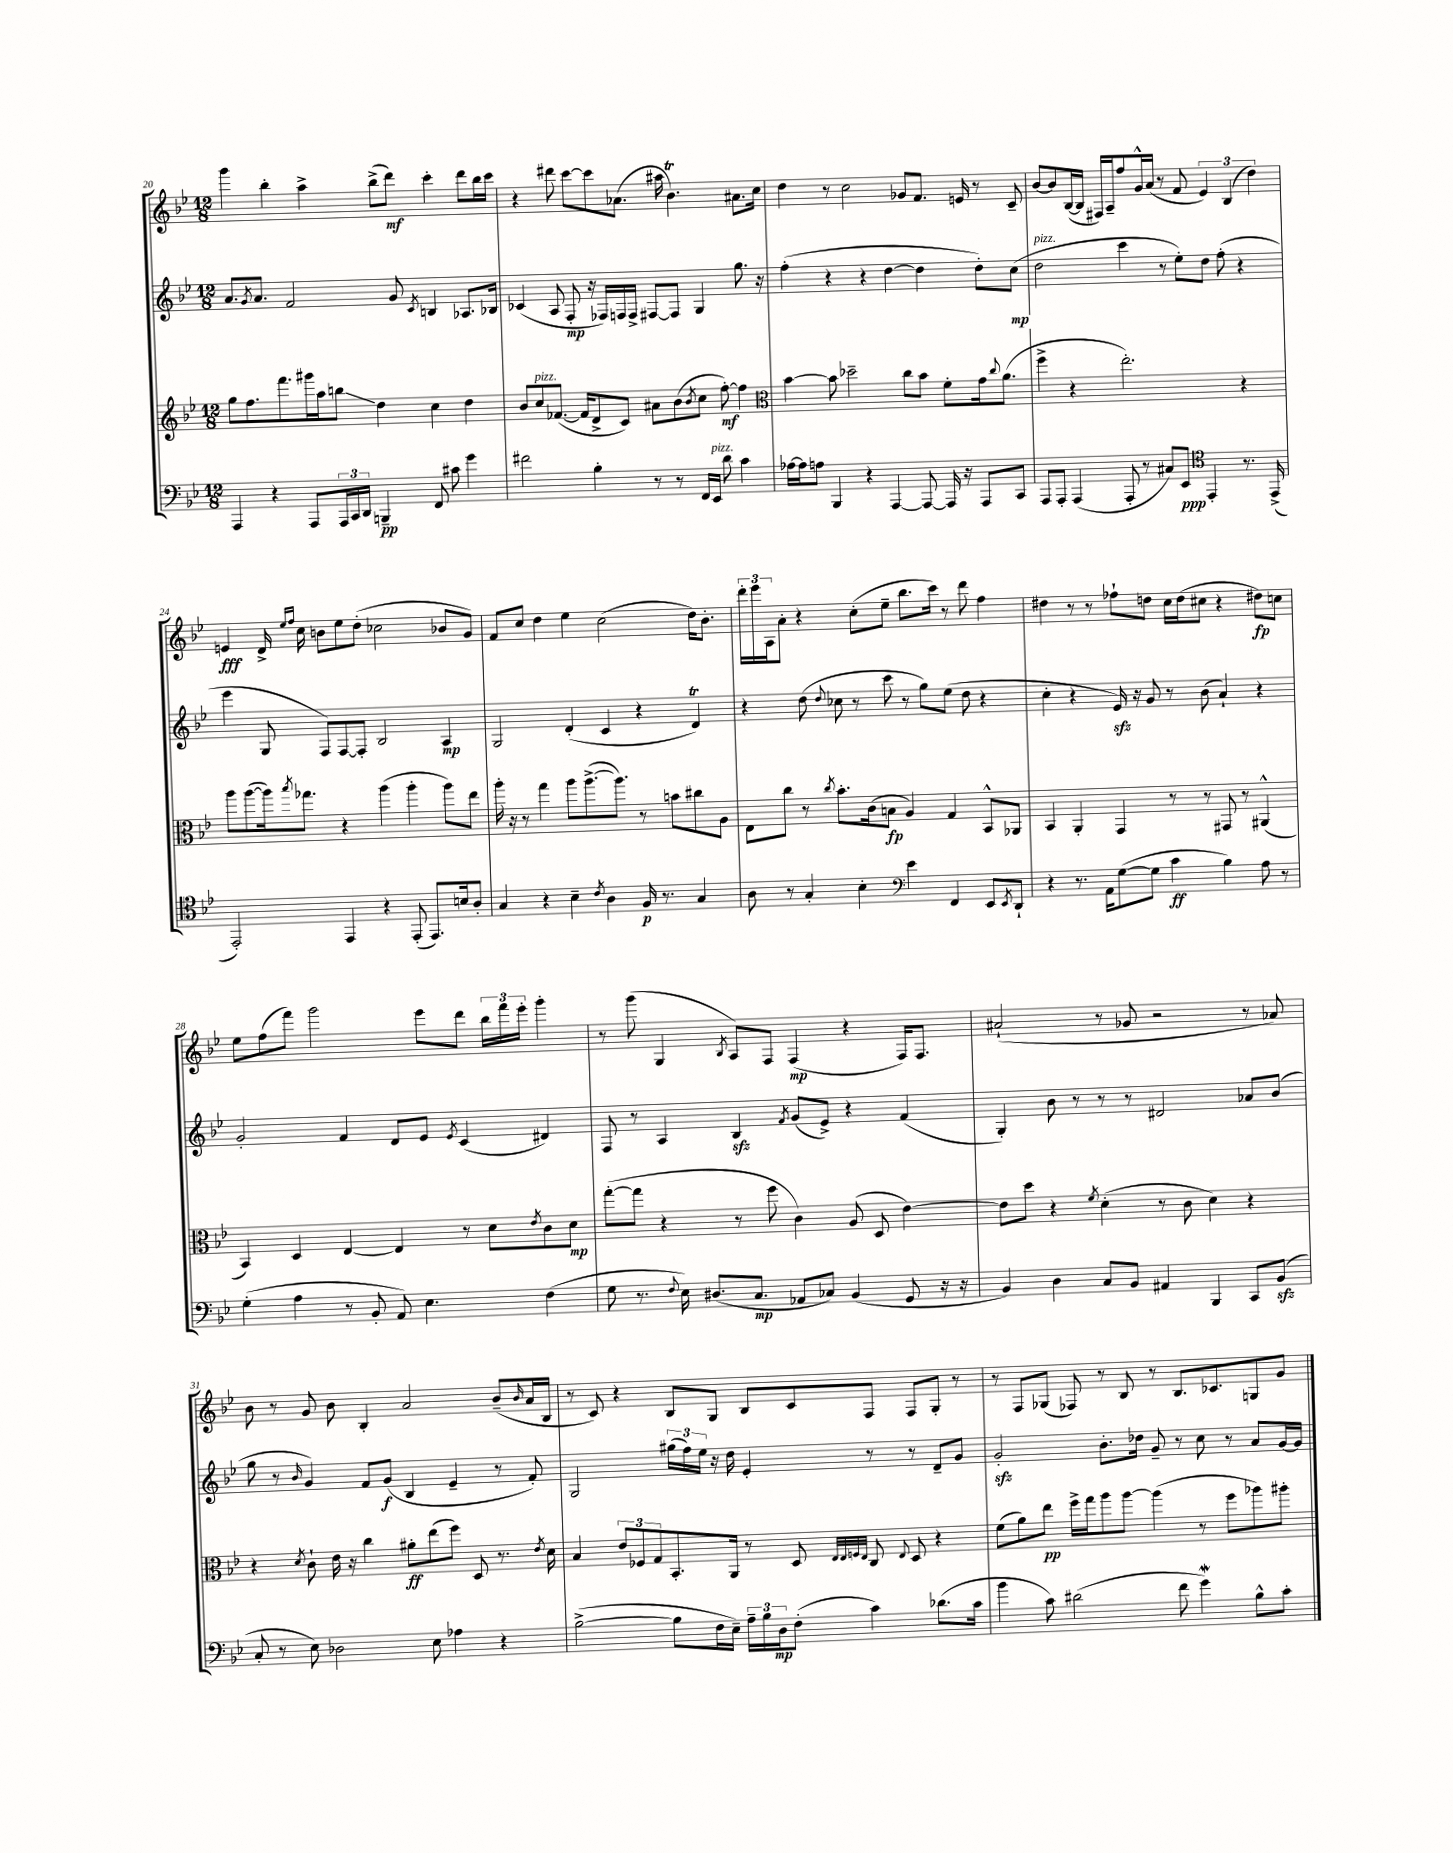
<<
\new StaffGroup <<
\new Staff = "s0" {
    \clef treble \key bes \major \numericTimeSignature \time 12/8
    g'''4 bes''4-. a''4-> bes''8->( d'''8\mf) c'''4-. d'''8 bes''16 c'''16 |
    r4 dis'''8 c'''8~ c'''8 aes'8.( ais''16 bes'4.\trill) ais'8. c''16 |
    d''4 r8 c''2 ges'8 f'8. e'16 r8 c'8-- |
    bes'8~ bes'8 bes16~( bes16 fis16) a16-- f''8 g'16-^ a'16( r8 f'8 \tuplet 3/2 { ees'4) bes4( d''4) } |
    e'4\fff d'16-> \grace { ees''16 f''16 } c''16 b'8 ees''8 d''8-.( ces''2 bes'8 g'8) |
    f'8 c''8 d''4 ees''4 c''2( d''16) bes'8.-. |
    \tuplet 3/2 { d'''16-. ees'''16 a16 } a'8-. r4 c''8-.( ees''8-- bes''8. c'''16) r8 d'''8 f''4 |
    dis''4 r8 r8 fes''8-! d''8 c''16 d''16( cis''8 r4 dis''8\fp) c''8 |
    ees''8 f''8( f'''8) g'''2 ees'''8 d'''8 \tuplet 3/2 { bes''16 f'''16 ees'''16-. } g'''4-. |
    r8 g'''8( g4 \acciaccatura { bes8 } a8) f8 f4\mp( r4 f16) f8. |
    ais'2-!( r8 ges'8 r2 r8 aes'8) |
    bes'8 r8 g'8 bes'8 bes4-. a'2 bes'8--( \grace { bes'16 } a'16 bes16 |
    r8 c'8) r4 bes8 g8 bes8 c'8 f8 f8 g8-. r8 |
    r8 f8 ges8( fes8) r8 bes8 r8 bes8. ces'8. g8 g'8 \bar "|." |
}
\new Staff = "s1" {
    \clef treble \key bes \major \numericTimeSignature \time 12/8
    a'8. \acciaccatura { g'8 } a'8. f'2 g'8 \acciaccatura { c'8 } b4 aes8. bes16 |
    ces'4( a8 f8-.\mp r16 fes16) f16 f16-> fis8~ fis8 g4 g''8. r16 |
    f''4-.( r4 r4 d''4~ d''4 d''8-.) c''8\mp( |
    d''2^\markup { \italic "pizz." } c'''4 r8 ees''8-.) d''8 f''8-.( r4 |
    ees'''4 g8 f8) f8~ f8-. bes2 a4\mp |
    g2 d'4-.( c'4 r4 d'4\trill) |
    r4 d''8( \appoggiatura { d''8 } ces''8 r8 c'''8 r8 g''8) ees''8( d''8 r4 |
    c''4-. r4 ees'16\sfz) r16 g'8 r8 bes'8( a'4-!) r4 |
    g'2-. f'4 d'8 ees'8 \acciaccatura { ees'8 } c'4( dis'4) |
    f8 r8 a4 bes4\sfz \acciaccatura { f'8 } g'8( ees'8->) r4 f'4( |
    g4-.) bes'8 r8 r8 r8 dis'2 aes'8 bes'8( |
    g''8 r8 \grace { bes'16 } g'4) f'8 g'8\f( bes4 ees'4-- r8 f'8-.) |
    g2 \tuplet 3/2 { gis''16( f''16) ees''16 } r16 d''16 ees'4-. r8 r8 d'8-- g'8 |
    g'2-.\sfz bes'8.-. des''16 g'8-- r8 c''8 r8 a'8 g'16~ g'16 \bar "|." |
}
\new Staff = "s2" {
    \clef treble \key bes \major \numericTimeSignature \time 12/8
    g''8 f''8. f'''8. gis'''16 a''16 b''8\glissando d''4 c''4 d''4 |
    bes'8 c''8^\markup { \italic "pizz." } fes'8.~( fes'16 d'8-> c'8) ais'8 bes'8( \acciaccatura { bes'8 } c''8 f''8~-.\mf) f''4 |
    \clef alto bes'4~ bes'8 des''2-- c''8 bes'8 f'8-. g'16 \appoggiatura { c''8 } a'8.( |
    f''4-> r4 ees''2.-.) r4 |
    a''8 a''8~( a''16) \acciaccatura { bes''8 } ges''8. r4 a''4( a''4-. a''8) ees''8 |
    a''16-. r16 r8 g''4 a''8 a''8.~->( a''8.) r8 b'8 cis''8 a8 |
    ees8 c''8 r8 \acciaccatura { c''8 } bes'8.-. c'16( b8\fp a4) g4 bes,8-^ aes,8 |
    bes,4 a,4-. g,4 r8 r8 gis,8 r8 ais,4-^( |
    bes,4) d4 ees4~ ees4 r8 d'8 \acciaccatura { ees'8 } c'8 d'8\mp |
    g''8~-.( g''8 r4 r8 f''8 c'4) a8( d8 ees'4~) |
    ees'8 d''8 r4 \acciaccatura { f'8 } d'4-.( r8 c'8 d'4) r4 |
    r4 \acciaccatura { d'8 } c'8-! ees'16 r16 c''4 ais'8-.\ff ees''8( f''8) d8 r8. \acciaccatura { ees'8 } d'16 |
    bes4 \tuplet 3/2 { ees'8 fes8 g8 } bes,8.-. a,16 r8 d8 \grace { ees32 ees32 f32 ees32 } c8 \appoggiatura { ees8 } d8 r4 |
    f'8( a'8) ees''8\pp f''16-> g''16 a''8 a''8~ a''4( r8 f''8 aes''8) ais''8-. \bar "|." |
}
\new Staff = "s3" {
    \clef bass \key bes \major \numericTimeSignature \time 12/8
    a,,4 r4 a,,8 \tuplet 3/2 { a,,16 c,16 d,16 } b,,4--\pp f,8 cis'8 g'4 |
    fis'2 bes4-. r8 r8 f,16 ees,16^\markup { \italic "pizz." } d'8 c'4 |
    aes16~ aes16 a8 bes,,4 r4 a,,4~ a,,8~ a,,16 r16 a,,8 c,8 |
    a,,8 a,,8-. a,,4( a,,8-. r8 cis8) ees,8\ppp \clef tenor ees,4-. r8. ees,16->( |
    ees,2-.) ees,4 r4 ees,8-.( ees,8.) b16 a8-. |
    g4 r4 bes4-- \acciaccatura { c'8 } a4 f16\p r8. g4 |
    a8 r8 g4-. bes4-. \clef bass ees'4 f,4 ees,8 \acciaccatura { ees,8 } d,8-! |
    r4 r8. a,16 g8~( g8 c'4\ff bes4) a8 r8 |
    g4-.( a4 r8 bes,8-. a,8) ees4. f4( |
    g8 r8. \appoggiatura { f8 } ees16) dis8.( c8.\mp aes,8 ces8) bes,4( g,8 r16 r16 |
    bes,4) d4 c8 bes,8 ais,4 bes,,4 c,8 bes,8\sfz( |
    c8-. r8 ees8) des2 ees8 aes4 r4 |
    bes2~->( bes8 f16 ees16--) \tuplet 3/2 { a16-- bes16 d16\mp } f8-.( c'4) des'8.( c'16 |
    bes'4 c'8) dis'2( f'8 g'4\mordent) bes8-^ c'8-. \bar "|." |
}
>>
>>
\layout { \context { \Score currentBarNumber = #20 } }
